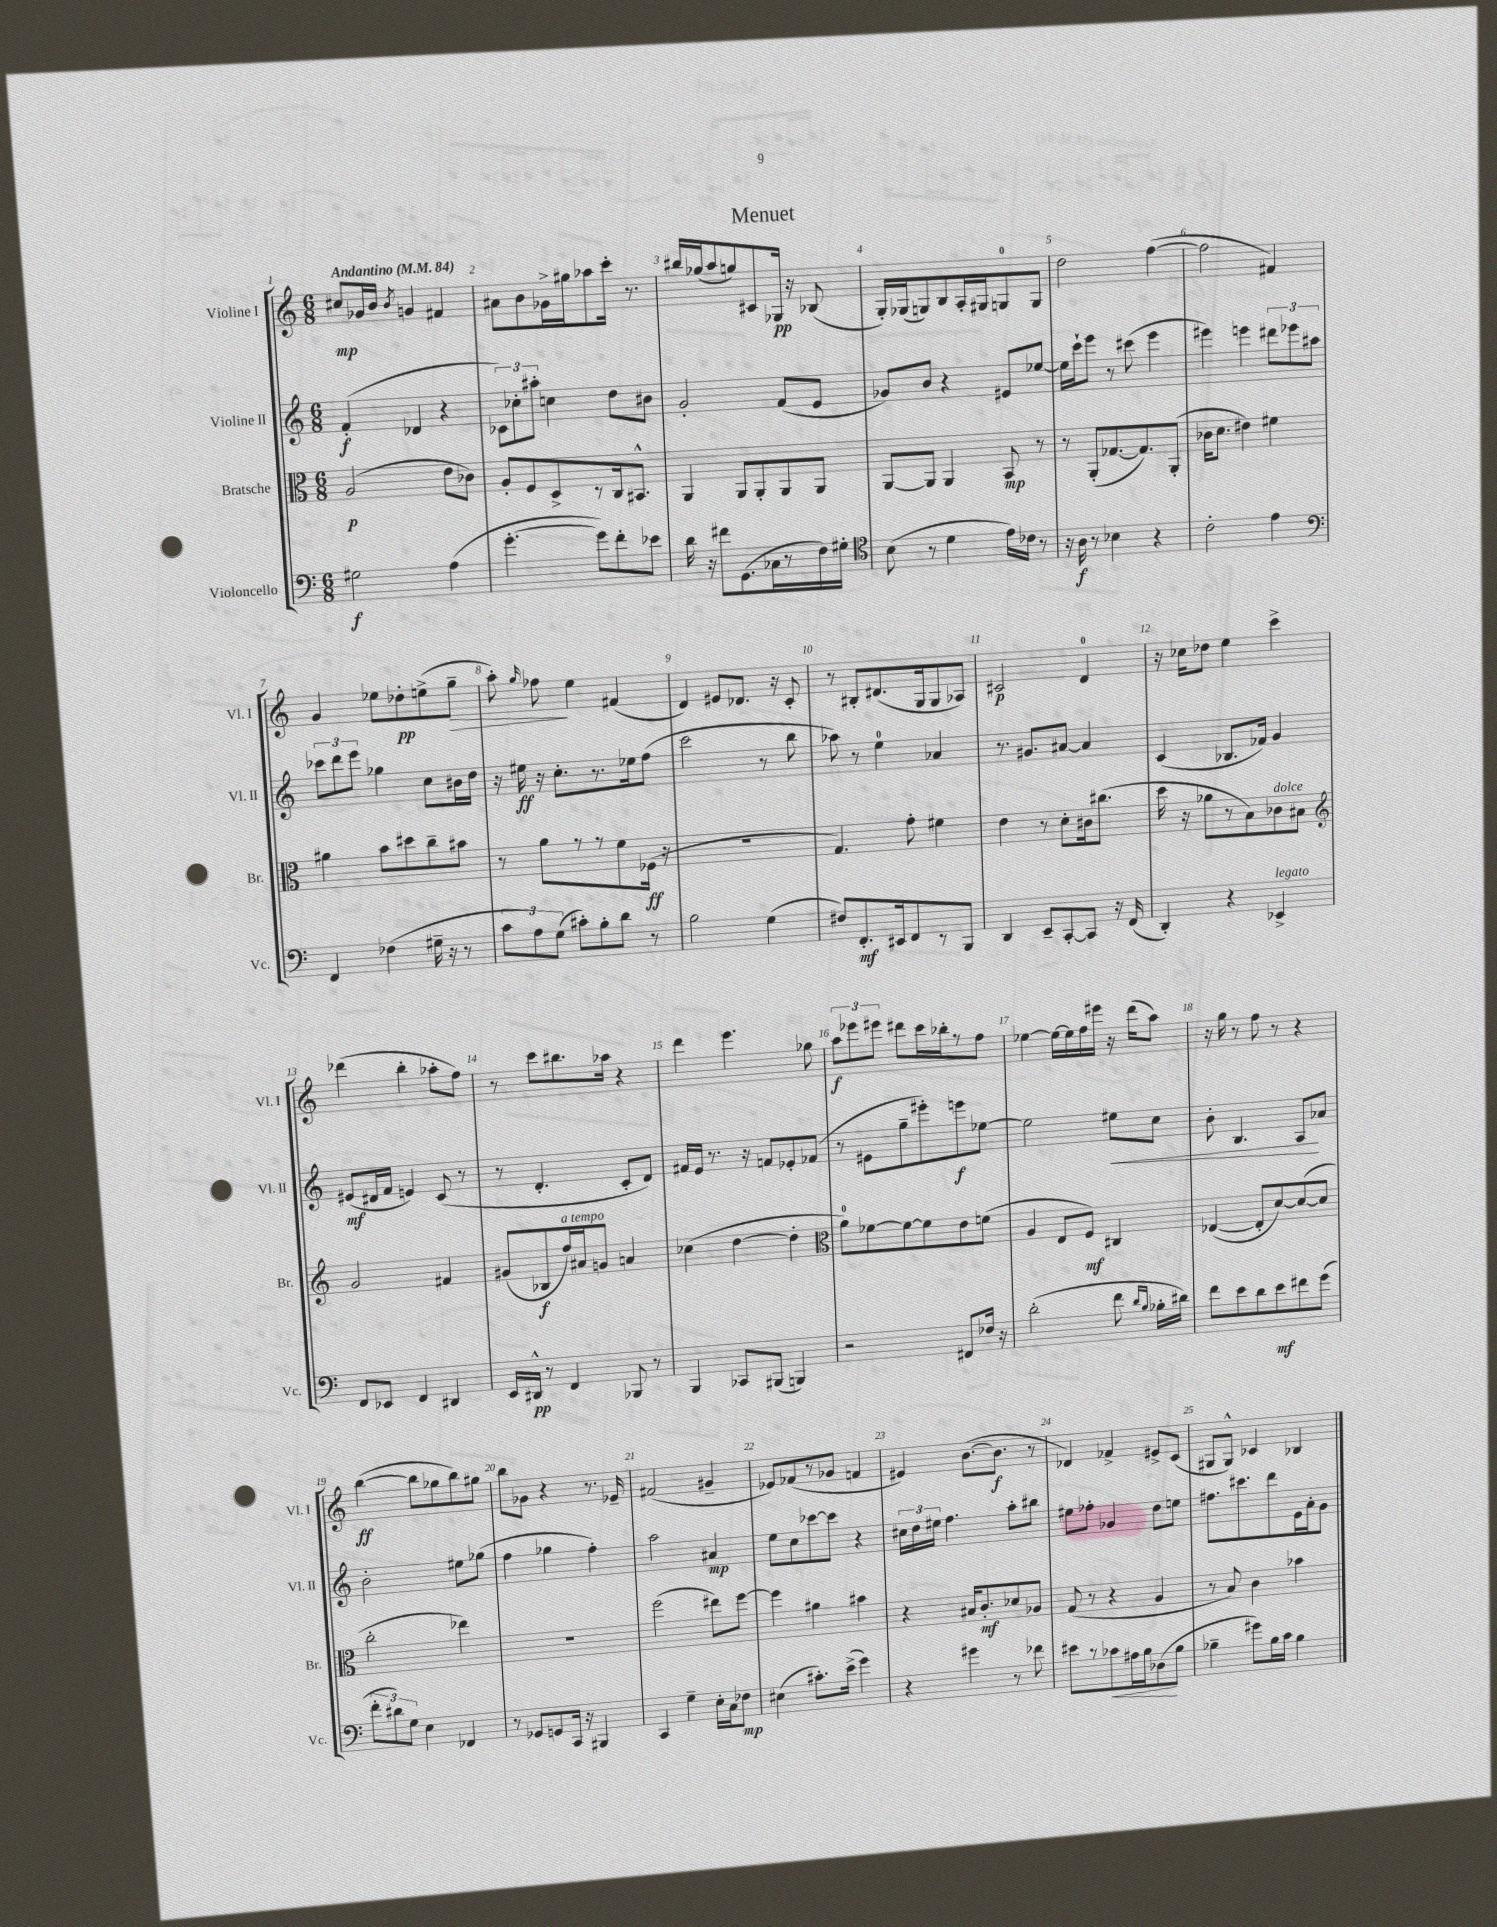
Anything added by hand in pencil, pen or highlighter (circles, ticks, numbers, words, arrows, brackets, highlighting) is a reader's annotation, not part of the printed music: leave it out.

**kern	**dynam	**kern	**dynam	**kern	**dynam	**kern	**dynam
*part4	*part4	*part3	*part3	*part2	*part2	*part1	*part1
*staff4	*staff4	*staff3	*staff3	*staff2	*staff2	*staff1	*staff1
*I"Violoncello	*	*I"Bratsche	*	*I"Violine II	*	*I"Violine I	*
*I'Vc.	*	*I'Br.	*	*I'Vl. II	*	*I'Vl. I	*
*clefF4	*	*clefC3	*	*clefG2	*	*clefG2	*
*k[]	*	*k[]	*	*k[]	*	*k[]	*
*M6/8	*	*M6/8	*	*M6/8	*	*M6/8	*
*MM84	*	*MM84	*	*MM84	*	*MM84	*
=1	=1	=1	=1	=1	=1	=1	=1
!	!	!	!	!	!	!LO:TX:a:B:t=Andantino	!
2G#X\	f	(2A/	p	(4f'/	f	8cc#X/L	mp
.	.	.	.	.	.	16g-X/L	.
.	.	.	.	.	.	16b/JJ	.
.	.	.	.	.	.	8qb/	.
.	.	.	.	4d-X/	.	4gn/	.
(4A\	.	8e\L	.	4r	.	4f#X/	.
.	.	8c-X\J)	.	.	.	.	.
=2	=2	=2	=2	=2	=2	=2	=2
[4.g'\	.	8A'/L	.	12c-X\L)	.	8a#X\L	.
.	.	.	.	12cc-X'\	.	.	.
.	.	8F/	.	.	.	8b\	.
.	.	.	.	12aa#X'\J	.	.	.
.	.	8D^/	.	4ccn\	.	16g-X^\L	.
.	.	.	.	.	.	16gg#X\J	.
8g\L])	.	8r	.	.	.	8aa-X\	.
8f'\	.	16C/k	.	8dd\L	.	16ccc'\Jk	.
.	.	8.BB#X^^/J	.	.	.	8.r	.
8e-X\J	.	.	.	8b#X\J	.	.	.
=3	=3	=3	=3	=3	=3	=3	=3
16d\	.	4AA/	.	2g'/	.	16bb#X/LL	.
16r	.	.	.	.	.	(16gg-X/J	.
8f#X\L	.	.	.	.	.	8aa/	.
(8.GG\	.	8AA/L	.	.	.	8ggn/)	.
.	.	8AA'/	.	.	.	8c#X/	.
16C-X\L	.	.	.	.	.	.	.
8r	.	8AA/	.	(8f/L	.	16G-X/Jk	pp
.	.	.	.	.	.	16r	.
16F\)	.	8AA/J	.	8e/J	.	(8B-X/	.
16G#X'\JJ	.	.	.	.	.	.	.
=4	=4	=4	=4	=4	=4	=4	=4
*clefC4	*	*	*	*	*	*	*
(8B\	.	[8AA/L	.	8g-X/L)	.	16G'/LL)	.
.	.	.	.	.	.	(16G-X/J	.
8r	.	8AA/J]	.	8b/J	.	8Gn/)	.
4d\	.	4AA/	.	4r	.	8B/	.
.	.	.	.	.	.	16A'/L	.
.	.	.	.	.	.	16G#X/J	.
16e\LL)	.	8BB/	mp	8e#X/L	.	8Gn/	.
16c-X\JJ	.	.	.	.	.	.	.
8r	.	8r	.	[8ee-X/J	.	8G/J	.
=5	=5	=5	=5	=5	=5	=5	=5
16r	.	8r	.	16ee-\LL]	.	2dd\	.
16A\	f	.	.	16ccc`\J	.	.	.
8r	.	(8AA'/L	.	8eee\J	.	.	.
4B-X\	.	[8.G-X/	.	8r	.	.	.
.	.	.	.	(8ccc#X\	.	.	.
.	.	8.G-/])	.	.	.	.	.
4r	.	.	.	4eee\	.	([4ff\	.
.	.	(8AA'/J	.	.	.	.	.
=6	=6	=6	=6	=6	=6	=6	=6
2c'\	.	16c-X\KL	.	4eee#X\)	.	2ff\]	.
.	.	8.d\J	.	.	.	.	.
.	.	4e#X\)	.	4eeen\	.	.	.
4e\	.	4f#X\	.	12ddd#X\L	.	4f#X/)	.
.	.	.	.	12eee-X\	.	.	.
.	.	.	.	12aa#X\J	.	.	.
!!LO:LB:g=z
=7	=7	=7	=7	=7	=7	=7	=7
*clefF4	*	*	*	*	*	*	*
4FF/	.	4a#X\	.	12ccc-X\L	.	4g/	.
.	.	.	.	12ddd\	.	.	.
.	.	.	.	12eee\J	.	.	.
(4F-X\	.	8b\L	.	4gg-X\	.	8ee-X\L	.
.	.	8dd#X\	.	.	.	8dd-X'\	pp
16G#X~\	.	8cc~\	.	8cc\L	.	(8een^\	.
16r	.	.	.	.	.	.	.
!	!	!	!	!	!	!	!LO:HP:b
8r	.	8b#X\J	.	16b#X\L	.	8gg~\J	>
.	.	.	.	16dd\JJ	.	.	.
=8	=8	=8	=8	=8	=8	=8	=8
12c\L	.	8r	.	16r	.	8aa'\)	.
.	.	.	.	16ee#X\	ff	.	.
12A\)	.	.	.	.	.	.	.
.	.	.	.	.	.	16qqgg/	.
.	.	8a\L	.	16r	.	8ff-X\	.
(12G\J	.	.	.	.	.	.	.
.	.	.	.	8.cc'\L	.	.	.
8c#X'\L)	.	8r	.	.	.	4ee\	]
8B'\	.	8r	.	8.r	.	.	.
8d\J	.	8f\	.	.	.	(4f#X/	.
.	.	.	.	16ee-X\k	.	.	.
8r	.	(16F-X\Jk	ff	(8ff\J	.	.	.
.	.	16r	.	.	.	.	.
=9	=9	=9	=9	=9	=9	=9	=9
2B\	.	2.r	.	2ccc\	.	4d/)	.
.	.	.	.	.	.	8e#X/L	.
.	.	.	.	.	.	8.d-X/J	.
(4G\	.	.	.	8r	.	.	.
.	.	.	.	.	.	16r	.
.	.	.	.	8bb\	.	8c'/	.
=10	=10	=10	=10	=10	=10	=10	=10
8F#X/L)	.	4.G/)	.	8aa-X\)	.	8r	.
8.FF'/	mf	.	.	8r	.	8B#X'/L	.
.	.	.	.	4ee\	.	(8.d#X/	.
16EE#X/k	.	.	.	.	.	.	.
8FF/	.	8g'\	.	.	.	.	.
.	.	.	.	.	.	16G/k	.
8r	.	4f#X\	.	4a-X/	.	8G/	.
8BBB/J	.	.	.	.	.	8A-X/J)	.
=11	=11	=11	=11	=11	=11	=11	=11
4DD/	.	4e\	.	8.r	.	2c#X/	p
.	.	.	.	8.g#X/L	.	.	.
8EE~/L	.	8r	.	.	.	.	.
[8CC'/	.	8d'\L	.	[8a#X/J	.	.	.
8CC/J]	.	16c#X\k	.	4a#/]	.	4d/	.
.	.	(8.cc#X\J	.	.	.	.	.
16r	.	.	.	.	.	.	.
(16FF/	.	.	.	.	.	.	.
=12	=12	=12	=12	=12	=12	=12	=12
4DD'/)	.	16dd\	.	(4c/	.	16r	.
.	.	16r	.	.	.	16cc-X\KL	.
.	.	8a-X\L	.	.	.	8dd-X\J	.
4r	.	8r	.	8.B-X/L	.	4ee\	.
.	.	8B\)	.	.	.	.	.
.	.	.	.	16f-X/Jk)	.	.	.
!	!	!LO:TX:a:i:t=dolce	!	!	!	!	!
!LO:TX:a:i:t=legato	!	!	!	!	!	!	!
4EE-X^/	.	8c-X\	.	4g/	.	4ccc^\	.
.	.	8B#X\J	.	.	.	.	.
!!LO:LB:g=z
=13	=13	=13	=13	=13	=13	=13	=13
*	*	*clefG2	*	*	*	*	*
8FF/L	.	2g/	.	(8e#X/L	mf	(4ddd-X\	.
8EE-X/J	.	.	.	16d#X/L	.	.	.
.	.	.	.	16f/JJ	.	.	.
4FF/	.	.	.	4en/)	.	4bb'\	.
4DD#X/	.	4f#X/	.	(8c/	.	8aa-X'\L	.
.	.	.	.	8r	.	8ff\J)	.
=14	=14	=14	=14	=14	=14	=14	=14
16EE/LL	.	(8g#X/L	.	8r	.	8r	.
16DD#X^^/JJ	pp	.	.	.	.	.	.
8r	.	8B-X/	f	4.d'/	.	8ccc\L	.
!	!	!LO:TX:a:i:t=a tempo	!	!	!	!	!
4FF/	.	16ff/L)	.	.	.	8.bb#X\	.
.	.	16a#X/J	.	.	.	.	.
.	.	8gn/J	.	.	.	.	.
.	.	.	.	.	.	16aa-X\Jk	.
8BBB-X/	.	4an/	.	8c'/L	.	4r	.
8r	.	.	.	8d/J)	.	.	.
=15	=15	=15	=15	=15	=15	=15	=15
4BBB/	.	(4cc-X\	.	16f#X/LL	.	4ddd\	.
.	.	.	.	16e/JJ	.	.	.
.	.	.	.	8.r	.	.	.
8CC-X/L	.	[4dd\	.	.	.	4.eee\	.
.	.	.	.	16r	.	.	.
(8BBB#X/J	.	.	.	8fn/L	.	.	.
4BBBn/)	.	4dd'\]	.	8e-X'/	.	.	.
.	.	.	.	(8f-X/J	.	8gg-X\	.
=16	=16	=16	=16	=16	=16	=16	=16
*	*	*clefC3	*	*	*	*	*
2r	.	8a\L)	.	8r	.	12aa\L	f
.	.	.	.	.	.	12eee-X\	.
.	.	[8f-X\	.	8e#X\L	.	.	.
.	.	.	.	.	.	12eee#X\J	.
.	.	8f-\_	.	8gg~\	.	8ddd#X\L	.
.	.	8f-\]	.	8eee#X'\)	.	16ccc\L	.
.	.	.	.	.	.	16bb-X'\J	.
8FF#X/L	.	8e\	.	8eeen\	f	8r	.
16F-X/Jk	.	(8fn\J	.	[8ee-X\J	.	8ff\J	.
16r	.	.	.	.	.	.	.
=17	=17	=17	=17	=17	=17	=17	=17
(2d'\	.	4A/	.	2ee-\]	.	[4ee-X\	.
.	.	8E/L	.	.	.	16ee-\LL_	.
.	.	.	.	.	.	16ee-\]	.
.	.	8F/J)	mf	.	.	16ff\	.
.	.	.	.	.	.	16eee#X\JJ	.
!	!	!	!	!	!LO:HP:b	!	!
8f\	.	4C#X/	.	8ee#X\L	<	16r	.
.	.	.	.	.	.	(16ddd\KL	.
16qqd/LL	.	.	.	.	.	.	.
16qqB/JJ	.	.	.	.	.	.	.
16B-X'\LL	.	.	.	8cc\J	.	8aa\J)	.
16d#X\JJ)	.	.	.	.	.	.	.
=18	=18	=18	=18	=18	=18	=18	=18
8f\L	.	([4E-X/	.	8b'\	.	16r	.
.	.	.	.	.	.	16gg\	.
8e\	.	.	.	4.B/	.	8r	.
8d\	.	8E-'/L]	.	.	.	8ff\	.
8e\	mf	[8d/)	.	.	.	8r	.
8f#X\	.	(8d/_	.	8A/L	.	4r	.
(8g\J	.	8d/J]	.	8a-X/J	[	.	.
!!LO:LB:g=z
=19	=19	=19	=19	=19	=19	=19	=19
12f'\L	.	2cc'\	.	2b'\	.	([4bb\	ff
12d#X\)	.	.	.	.	.	.	.
12G\J	.	.	.	.	.	.	.
4E\	.	.	.	.	.	8bb\L]	.
.	.	.	.	.	.	8gg-X\	.
4FF-X/	.	4ee-X\)	.	8ee#X\L	.	8bb\)	.
.	.	.	.	(8gg-X\J	.	8gg#X\J	.
=20	=20	=20	=20	=20	=20	=20	=20
8r	.	2.r	.	4ff\	.	8bb\L	.
8GG-X/L	.	.	.	.	.	8g-X\J	.
8GGn/	.	.	.	4gg-X\	.	4r	.
16CC/Jk	.	.	.	.	.	.	.
16r	.	.	.	.	.	.	.
4BBB#X/	.	.	.	4ff'\)	.	8.r	.
.	.	.	.	.	.	16e-X~/	.
=21	=21	=21	=21	=21	=21	=21	=21
4CC/	.	(2ff\	.	2aa\	.	(2f#X/	.
4G~\	.	.	.	.	.	.	.
16E'\LL	.	8ee#X\L)	.	4a#X/	mp	4g#X~/	.
16C\J	.	.	.	.	.	.	.
8F-X\J	mp	[8ff\J	.	.	.	.	.
=22	=22	=22	=22	=22	=22	=22	=22
(4E#X\	.	4ff\]	.	8ee\L	.	8e-X/L)	.
.	.	.	.	8cc\	.	(8f-X/	.
8.c#X'\L)	.	4a#X\	.	[8ccc-X\	.	8r	.
.	.	.	.	8ccc-\J]	.	8g-X/J	.
(16e^\Jk	.	.	.	.	.	.	.
4g\)	.	4b#X\	.	4r	.	4fn/	.
=23	=23	=23	=23	=23	=23	=23	=23
4r	.	4r	.	24cc#X\LL	.	4e#X/)	.
.	.	.	.	24dd\	.	.	.
.	.	.	.	24ee#X\JJ	.	.	.
.	.	.	.	4.ff\	.	.	.
4g#X\	.	16B#X/KL	.	.	.	([8.b\L	.
.	.	8.c'/	mf	.	.	.	.
.	.	.	.	.	.	8.b\J]	f
8r	.	8d-X/	.	8aa'\L	.	.	.
8f-X\	.	8A-X/J	.	8bb#X\J	.	8r	.
=24	=24	=24	=24	=24	=24	=24	=24
8e#X\L	.	(8G/	.	8ee#X\L	.	4d-X/)	.
8r	.	8r	.	8ff-X'\J	.	.	.
!	!LO:HP:b	!	!	!	!	!	!
8c-X\	<	4r	.	4g-X/	.	4f-X^/	.
16A#X\L	.	.	.	.	.	.	.
16B\J	.	.	.	.	.	.	.
(8D-X\	.	4A/	.	8dd\L	.	8e#X^/L	.
8B\J	[	.	.	8een\J	.	(8c/J	.
=25	=25	=25	=25	=25	=25	=25	=25
4B-X~\	.	8r	.	8.ff#X\L	.	8G#X/L	.
.	.	8B/)	.	.	.	8G#^^/J)	.
.	.	.	.	8.ccc#X\	.	.	.
8g#X\L)	.	4c\	.	.	.	4c-X/	.
16B-\L	.	.	.	8ddd\	.	.	.
16c\JJ	.	.	.	.	.	.	.
4B-\	.	4b-X\	.	16e\L	.	4B-X/	.
.	.	.	.	16a'\J	.	.	.
.	.	.	.	8g\J	.	.	.
==	==	==	==	==	==	==	==
*-	*-	*-	*-	*-	*-	*-	*-
